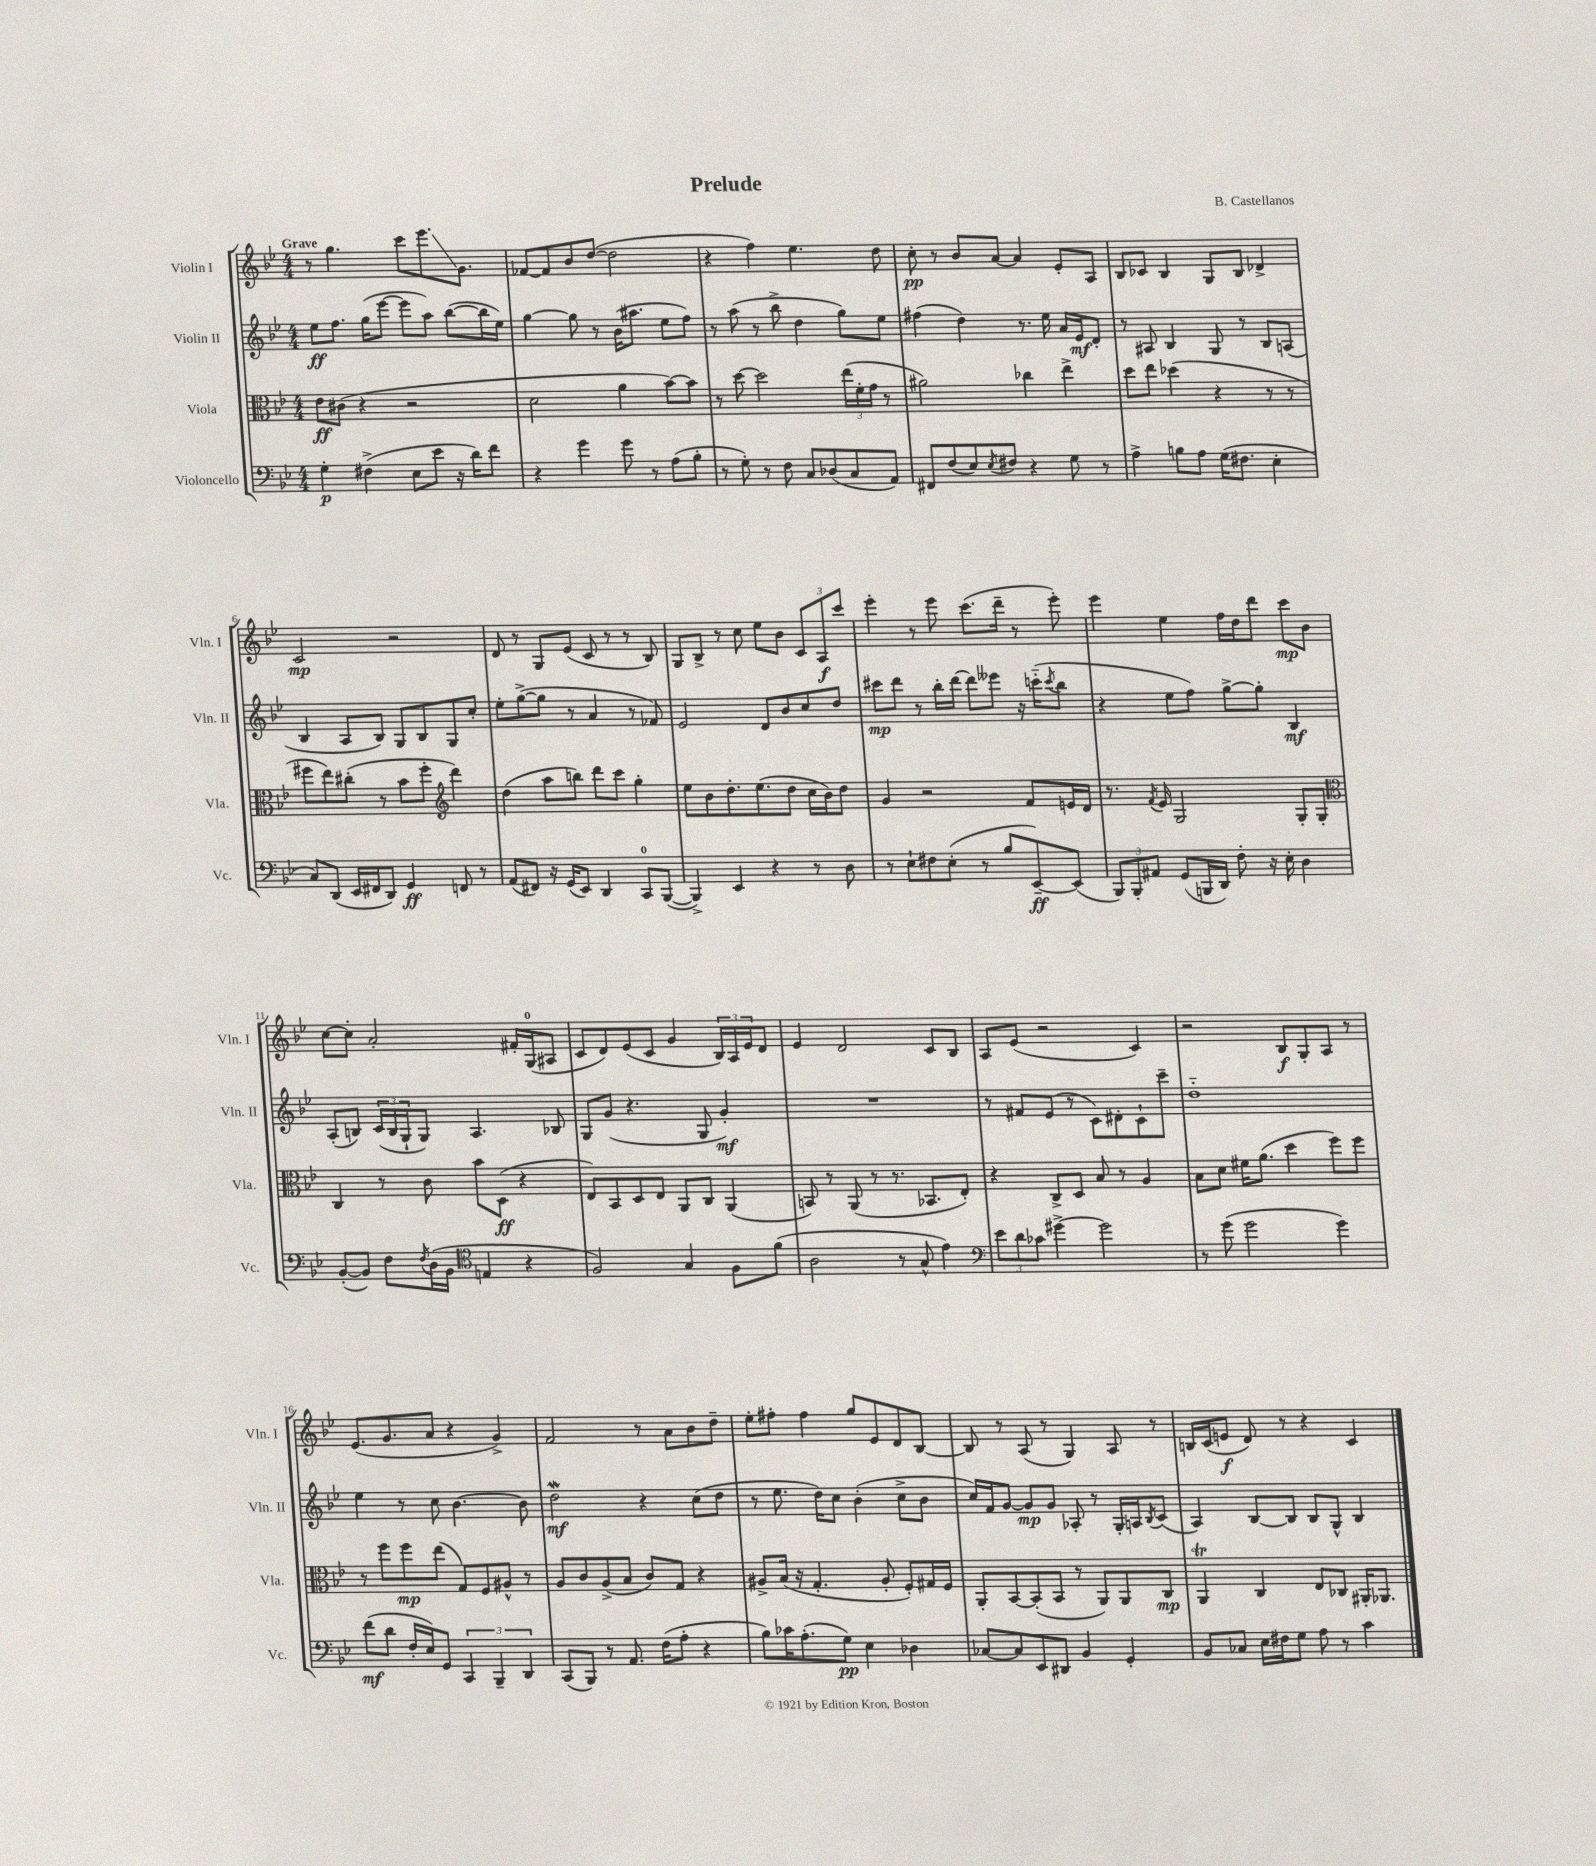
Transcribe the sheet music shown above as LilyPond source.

\header { title = "Prelude" composer = "B. Castellanos" }
<<
\new StaffGroup <<
\new Staff = "s0" \with { instrumentName = "Violin I" shortInstrumentName = "Vln. I" } {
    \clef treble \key bes \major \numericTimeSignature \time 4/4 \tempo "Grave"
    r8 g''4. c'''8 ees'''8.\glissando g'8. |
    fes'8~ fes'8 bes'8 d''8~( d''2 |
    r4 f''4) ees''4. d''8 |
    c''8-.\pp r8 bes'8 a'8~ a'4 ees'8-. a8 |
    bes8 ces'8 bes4 g8 bes8 des'4-> |
    c'2\mp r2 |
    d'8 r8 g8 ees'8( c'8 r8 r8 bes8) |
    g8 bes8-> r8 c''8 ees''8 bes'8 \tuplet 3/2 { c'8 a8\f c'''8 } |
    ees'''4-. r8 ees'''8 c'''8.( d'''16-- r8 ees'''8-.) |
    ees'''4 ees''4 f''16 d''16 d'''8 c'''8\mp bes'8 |
    c''8~ c''8-. a'2-. fis'16-. g16-0( ais8 |
    c'8 d'8) ees'8( c'8 g'4 \tuplet 3/2 { bes16) a16 ees'16 } d'8 |
    ees'4 d'2 c'8 bes8 |
    a8 ees'8( r2 c'4) |
    r2 bes8\f g8-. a8 r8 |
    ees'8.( g'8. a'8 r4 g'4->) |
    f'2 r8 a'8 bes'8 d''8-- |
    ees''8-. fis''8-. fis''4 g''8 ees'8 d'8 bes8~ |
    bes8 r8 a8( r8 g4) a8 r8 |
    b16 c'16( e'8\f d'8) r8 r4 c'4 \bar "|." |
}
\new Staff = "s1" \with { instrumentName = "Violin II" shortInstrumentName = "Vln. II" } {
    \clef treble \key bes \major \numericTimeSignature \time 4/4
    ees''8\ff f''8. g''16( ees'''8~ ees'''8 a''8) bes''8~( bes''16 ees''16) |
    g''4~ g''8 r8 bes'16( ais''8. ees''8 f''8) |
    r8 a''8( r8 bes''8-> d''4 g''8) ees''8 |
    fis''4( d''4) r8. ees''16 a'16 ees'16\mf d'8-. |
    r8 ais8 bes4 g8 r8 bes8 a8( |
    bes4 a8 bes8) g8 bes8 g8 c''8-. |
    ees''8-. g''8~->( g''8 r8 a'4 r8 fes'8) |
    ees'2 d'8 bes'8 c''8 d''8 |
    cis'''8\mp d'''8 r8 bes''16-. d'''16~ d'''8 eeses'''8 r16 c'''16-_( \acciaccatura { c'''8 } bes''8 |
    r4 ees''8 f''8) g''8~-> g''8-. bes4\mf |
    a8-.( b8) \tuplet 3/2 { c'16( b16 g16-! } g8) a4. bes8 |
    g8 g'8( r4. g8 g'4-.\mf) |
    R1 |
    r8 fis'8 ees'8( r8 c'8) dis'8-. c'8-! c'''8-- |
    d''1-_ |
    ees''4 r8 c''8 bes'4.~ bes'8 |
    d''2\mordent\mf r4 c''8( d''8 |
    r8 ees''8. d''16) c''8 bes'4-.( c''8-> bes'8 |
    c''16) f'16 g'8~ g'8\mp g'8 aes8-. r8 g16-. a16 \acciaccatura { bes8 } c'8( |
    a4) bes8~ bes8 bes8 g8-^ bes4 \bar "|." |
}
\new Staff = "s2" \with { instrumentName = "Viola" shortInstrumentName = "Vla." } {
    \clef alto \key bes \major \numericTimeSignature \time 4/4
    ees'8\ff cis'8( r4 r2 |
    d'2 a'4 bes'8~) bes'8 |
    r8 d''8~ d''2 \tuplet 3/2 { ees''16( f'16-. g'16 } r8 |
    ais'2) ces''4 ees''4-> |
    d''8 ees''8 des''4( r4 r8 r8 |
    fis''8 ees''8) cis''8-.( r8 bes'8 fis''8-. \clef treble d'''4) |
    d''4( a''8 b''8) d'''8 c'''8 g''4-. |
    ees''8 bes'8 d''8.-. ees''8.( d''8 c''16 bes'16) d''8 |
    g'4 r2 f'8 e'16 d'16 |
    r8. \acciaccatura { f'8 } ees'16 g2 g8-. g8-. |
    \clef alto c4 r8 c'8 bes'8 d8\ff( r4 |
    ees8) bes,8 d8 ees8 a,8 c8 a,4( |
    b,8) r8 a,8( r8 r8. bes,8. ees8-.) |
    r4 c8-> d8 bes8 r8 a4 |
    bes8 d'8 fis'16 a'8.( d''4 f''8) f''8 |
    r8 f''8 f''8\mp ees''8( g8) f8 ais8-^ r8 |
    a8 c'8 a8->( bes8 c'8) g8 r4 |
    ais8-> bes16( r16 g4.-. ais8-. f8-.) gis16 f16 |
    a,8-. bes,8~ bes,8-.( bes,8 r8 a,8) a,8 c8\mp |
    a,4\trill c4 ees8 ces8 ais,16-. aes,8. \bar "|." |
}
\new Staff = "s3" \with { instrumentName = "Violoncello" shortInstrumentName = "Vc." } {
    \clef bass \key bes \major \numericTimeSignature \time 4/4
    g4-.\p fis4->( ees8 ees'8 r16 d'16) f'8 |
    r4 g'4 g'8 r8 a8( bes8-. |
    r8 g8-.) r8 f8 c8 des8( c8 a,8) |
    fis,8 f8( ees8) \acciaccatura { ees8 } fis8 r4 g8 r8 |
    a4-> b8 a8 g16( fis8. ees4-. |
    c8) d,8( ees,16 fis,16 d,8) g,4\ff f,8 r8 |
    a,8( fis,8) r16 g,16( ees,8) d,4 c,8-0 bes,,8~( |
    bes,,4->) ees,4 r4 r8 d8 |
    r8 ees8-! fis8 ees8-.( r8 bes8 ees,8~--\ff) ees,8( |
    \tuplet 3/2 { bes,,8) bes,,8-. ais,8 } g,8( b,,16 d,16) f8-. r16 ees16-. d4 |
    bes,8~-.( bes,8) f8 \acciaccatura { f8 } d16( bes,16 \clef tenor e4 r4 |
    f2) g4 f8 f'8( |
    a2 r8 g8-^ ees'4) |
    \clef bass \tuplet 3/2 { ees'8 d'8 ces'8 } gis'4~-> gis'2 |
    r8 g'8( g'2 g'4) |
    f'8\mf( d'8 f16-. ees16) g,8 \tuplet 3/2 { c,4 bes,,4-- d,4 } |
    c,8( bes,,8) r8 a,8. f16( a8-. r4 |
    bes8) ces'16 a8.-.( g8\pp) ees4 des4 |
    ces8~ ces8 ees,8 dis,8 bes,4 g,4-. |
    bes,8 ces8 ees16 fis16 g8 a8 r8 c'4 \bar "|." |
}
>>
>>
